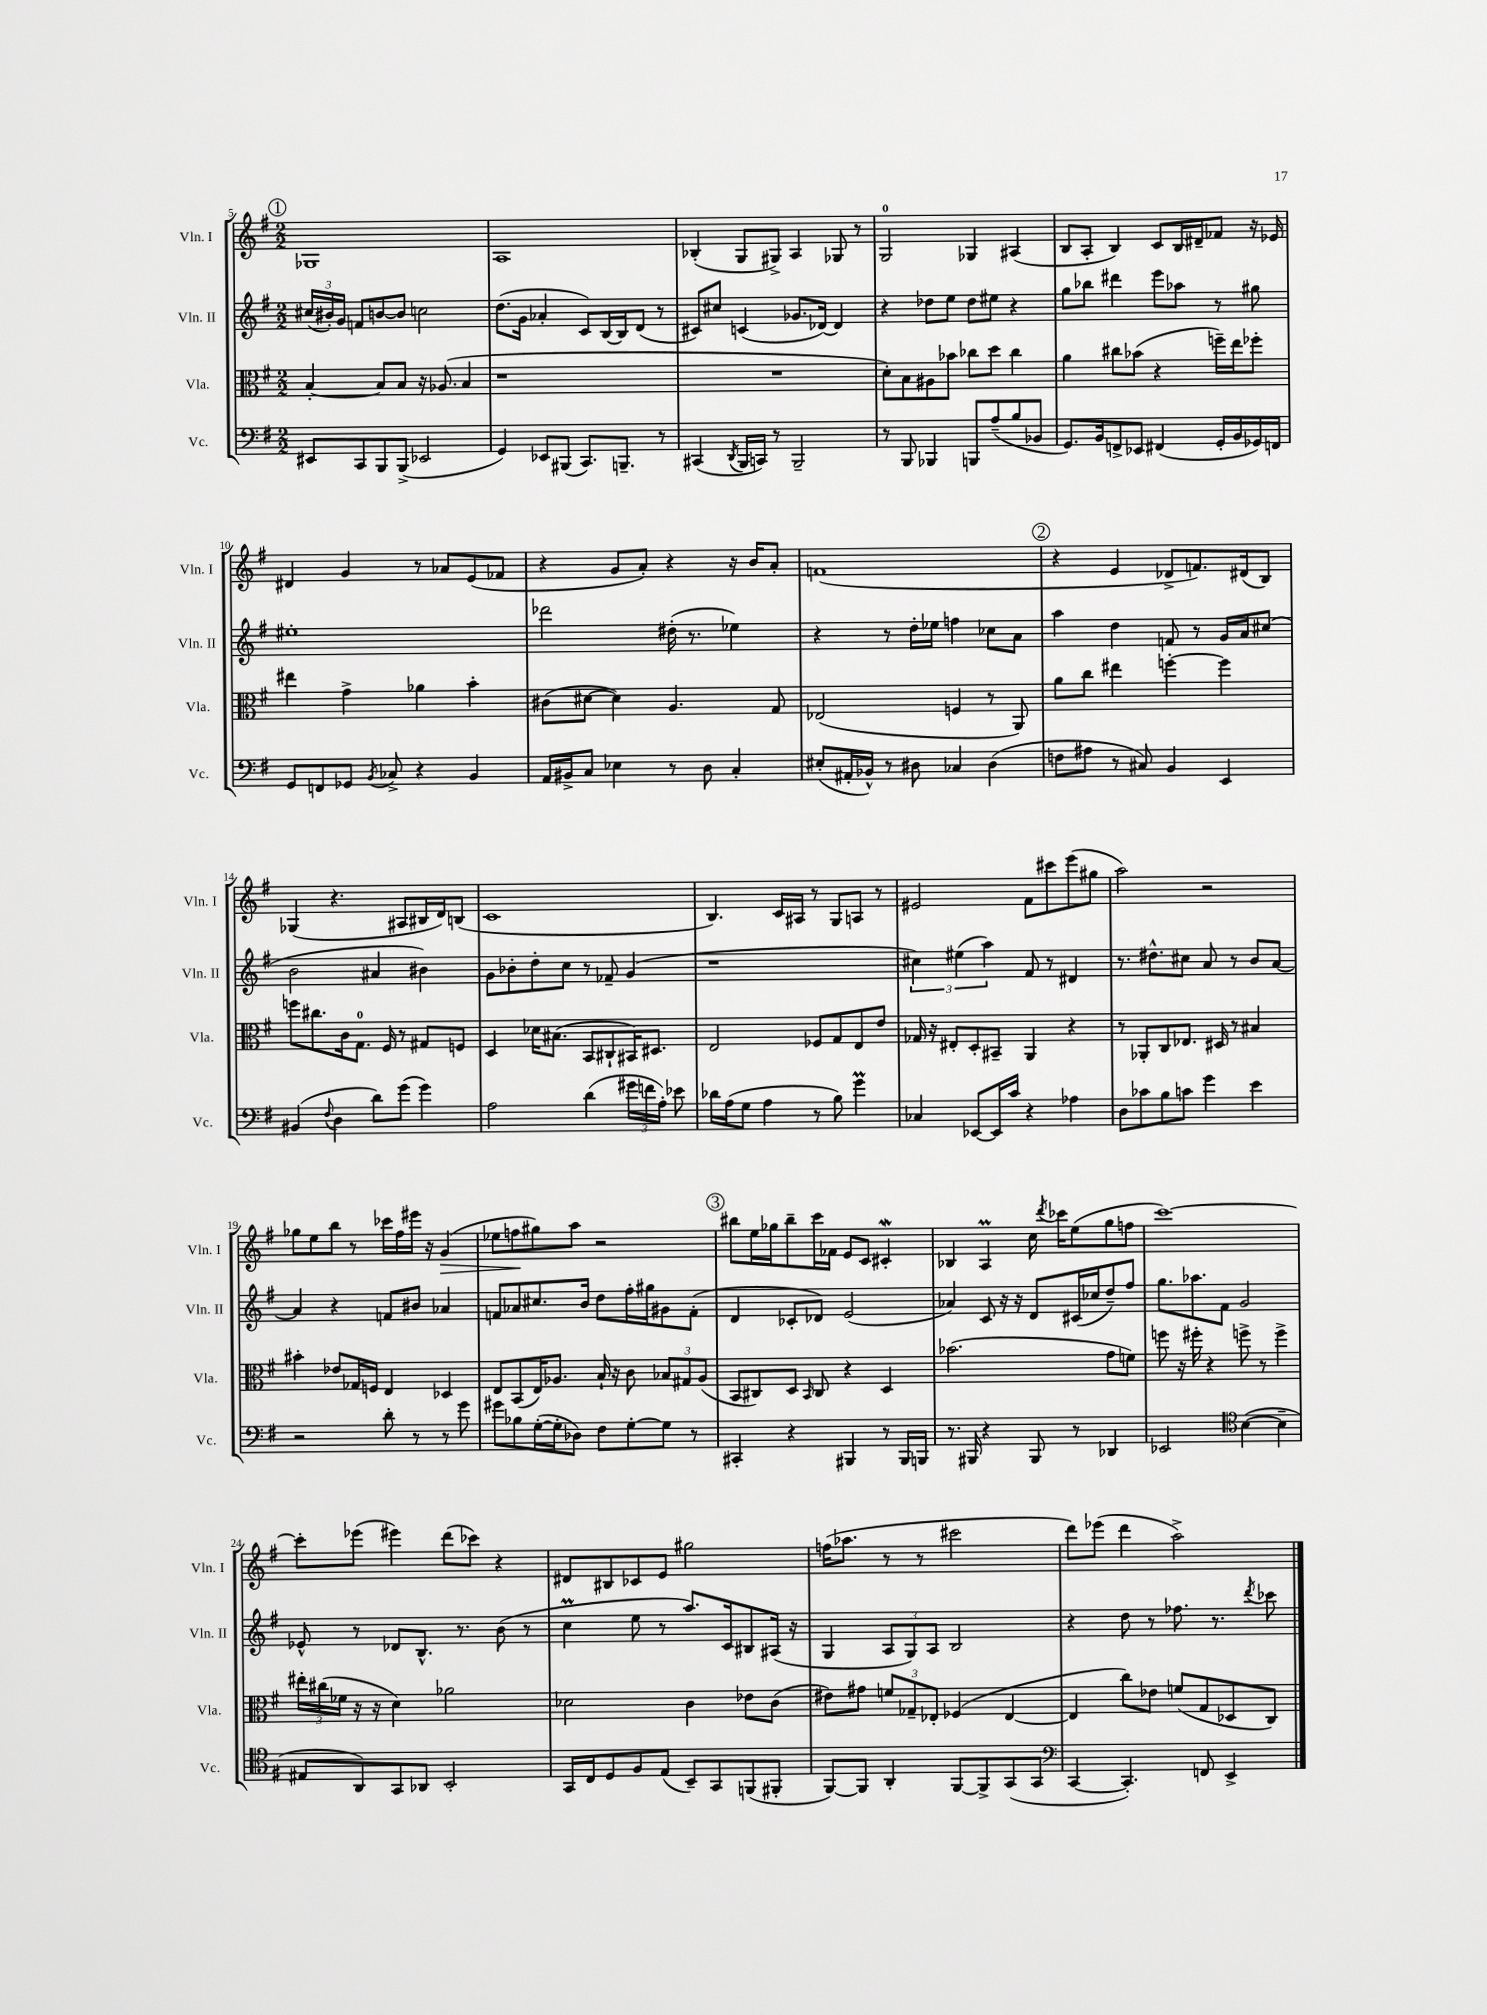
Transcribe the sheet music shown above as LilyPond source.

<<
\new StaffGroup <<
\new Staff = "s0" \with { instrumentName = "Vln. I" shortInstrumentName = "Vln. I" } {
    \clef treble \key g \major \numericTimeSignature \time 2/2
    \autoBeamOff \mark \markup { \circle "1" } ges1 |
    a1 |
    bes4-.( g8[ gis8]->) a4 ges8 r8 |
    g2-0 ges4 ais4( |
    b8[ a8]-. b4) c'8[ b16 dis'16-- fes'8] r16 ees'16 |
    dis'4 g'4 r8 aes'8[ e'8( fes'8] |
    r4 g'8[ a'8]-.) r4 r16 b'16[ a'8]-. |
    f'1( |
    \mark \markup { \circle "2" } r4 e'4 des'8[-> f'8.) dis'16( b8]) |
    ges4( r4. ais8[ bis16 d'16) b8]( |
    c'1 |
    b4.) c'16[ ais16] r8 g8[ a8] r8 |
    eis'2 fis'8[ cis'''8 e'''8( gis''8] |
    a''2) r2 |
    ges''8[ e''8 b''8] r8 ces'''16[ fis''16 eis'''16] r16 g'4\>( |
    ees''8[ f''8\! gis''8) a''8] r2 |
    \mark \markup { \circle "3" } bis''8[ e''16 ges''16 bis''8-- c'''16 fes'16] e'8[ c'8] cis'4-.\mordent |
    bes4 a4\prall c''16 \acciaccatura { d'''8 } ces'''16[ e''8( g''8 f''8] |
    c'''1~) |
    c'''8[-. ees'''8]( eis'''4) d'''8[( ces'''8]) r4 |
    dis'8[ bis8 ces'8 e'8] gis''2 |
    f''16[( aes''8.] r8 r8 cis'''2 |
    d'''8[) ees'''8]( d'''4 a''2->) \bar "|." |
}
\new Staff = "s1" \with { instrumentName = "Vln. II" shortInstrumentName = "Vln. II" } {
    \clef treble \key g \major \numericTimeSignature \time 2/2
    \autoBeamOff \mark \markup { \circle "1" } \tuplet 3/2 { cis''16[( bis'16-.) g'16] } f'8[ b'8~ b'8] c''2 |
    d''8.[( g'16] aes'4-. c'8[) b16~ b16 d'8]( r8 |
    cis'8[) cis''8] c'4( ges'8.[ des'16]~) des'4 |
    r4 des''8[ e''8] des''8[ eis''8] r4 |
    g''8[ bes''8] dis'''4 e'''8[ aes''8] r8 gis''8 |
    eis''1-. |
    des'''2 dis''16-.( r8. ees''4) |
    r4 r8 d''16[-. ees''16] f''4 ces''8[ a'8] |
    \mark \markup { \circle "2" } a''4 d''4 f'8 r8 g'16[ a'16 cis''8]( |
    b'2 ais'4 bis'4) |
    g'8[ bes'8-. d''8-. c''8] r8 fes'8-- g'4( |
    r1 |
    \tuplet 3/2 { cis''4) eis''4( a''4) } fis'8 r8 dis'4 |
    r8. dis''8.[-^ cis''8] a'8 r8 b'8[ a'8]~ |
    a'4 r4 f'8[ bis'8] aes'4 |
    f'8[ aes'8 cis''8. b'16] d''8[ fis''16-. gis''16 gis'8 f'8]-.( |
    \mark \markup { \circle "3" } d'4 ces'8[-. des'8]) e'2( |
    aes'4) c'8 r16 r16 d'8[ cis'16( ces''16 d''8--) fis''8] |
    g''8.[ aes''8. fis'8] g'2 |
    ees'8-^ r8 des'8[ b8.]-^ r8. b'8( r8 |
    c''4\prall e''8 r8 a''8.[) c'16 bis8 ais16]( r16 |
    g4 \tuplet 3/2 { a8[ g8) a8] } b2 |
    r4 d''8 r8 fes''8. r8. \acciaccatura { d'''8 } ces'''8 \bar "|." |
}
\new Staff = "s2" \with { instrumentName = "Vla." shortInstrumentName = "Vla." } {
    \clef alto \key g \major \numericTimeSignature \time 2/2
    \autoBeamOff \mark \markup { \circle "1" } b4~-. b8[ b8] r16 aes8.( b4 |
    r1 |
    R1 |
    d'8[-.) b8 ais8 bes'8] ces''8[ d''8] ces''4 |
    a'4 cis''8[ bes'8]( r4 f''16[--) e''16 fes''8]-. |
    eis''4 g'4-> aes'4 b'4-. |
    cis'8[( dis'8]~ dis'4) a4. g8 |
    ees2( f4 r8 a,8) |
    \mark \markup { \circle "2" } a'8[ c''8] eis''4 f''4~-. f''4 |
    f''8[ cis''8. c'16 g8.]-0 fis16 r8 gis8[ f8] |
    d4 des'16[ bis8.]( b,8[ cis8-! bis,16) dis8.] |
    e2 fes8[ g8 e8 e'8] |
    ges16 r16 eis8[-. d8-. bis,8]-- a,4 r4 |
    r8 aes,8[-. c8 ees8.] dis16 r8 bis4 |
    bis'4-. ees'8[ ges16 f16] e4 des4 |
    e8[ b,8( e16) aes8.] b16-! r16 c'8 \tuplet 3/2 { bes8[ gis8 aes8]( } |
    \mark \markup { \circle "3" } b,8[ cis8) d8] \grace { b,16 } cis8 r4 d4 |
    bes'2.( g'8[ f'8]) |
    f''8 r16 fis''16-. r4 f''8-> r8 f''4-> |
    \tuplet 3/2 { eis''16[-. cis''16( fes'16] } r16 r16 d'4) aes'2 |
    des'2 c'4 ees'8[ c'8]( |
    eis'8[) gis'8] \tuplet 3/2 { f'8[ ges8-- ees8]-. } fes4( ees4~ |
    ees4 c''8[) ees'8] f'8[( g8 des8 c8]) \bar "|." |
}
\new Staff = "s3" \with { instrumentName = "Vc." shortInstrumentName = "Vc." } {
    \clef bass \key g \major \numericTimeSignature \time 2/2
    \autoBeamOff \mark \markup { \circle "1" } eis,8[ c,8 b,,8 b,,8]->( ees,2 |
    g,4) ees,8[ bis,,8]( c,8.[) b,,8.]-- r8 |
    cis,4( \acciaccatura { d,8 } b,,16[ c,16]) r8 b,,2-- |
    r8 b,,8 bes,,4 b,,8[ a8--( b8 bes,8] |
    g,8.[) b,16 f,8-> ees,8] fis,4( g,16[-. b,16 ges,16) f,16] |
    g,8[ f,8 ges,8] \acciaccatura { b,8 } ces8-> r4 b,4 |
    a,16[ bis,16-> c8] ees4 r8 d8 c4-. |
    eis8[-.( ais,16-. bes,16]-^) r8 dis8 ces4 dis4( |
    \mark \markup { \circle "2" } f8[ ais8] r8 cis8) b,4 e,4 |
    bis,4( \appoggiatura { fis8 } d4 d'8[) g'8]( g'4) |
    a2 d'4( \tuplet 3/2 { gis'16[ f'16 a16]-.) } ees'8 |
    des'16[ a16( g8] a4 r8 b8) g'4\prall |
    ces4 ees,8[~ ees,16 c'16] r4 aes4 |
    d8[ ces'8 b8 c'8] g'4 e'4 |
    r2 d'8-. r8 r8 g'8 |
    gis'8[ bes8 g16~-.( g16-. des8]) fis8[ g8~-. g8] r8 |
    \mark \markup { \circle "3" } cis,4-. r4 bis,,4 r8 bis,,16[ b,,16] |
    r8. bis,,16 r4 bis,,8 r8 des,4 |
    ees,2 \clef tenor b4~( b4-- |
    eis8[ a,8) g,8 aes,8] b,2-. |
    g,16[ c16 d8 fis8 e8]( b,8[--) g,8 f,8( fis,8]-. |
    fis,8[~) fis,8] a,4-. fis,8[~ fis,8-> g,8( g,8] |
    \clef bass c,4~ c,4.-.) f,8 e,4-> \bar "|." |
}
>>
>>
\layout { \context { \Score currentBarNumber = #5 } }
